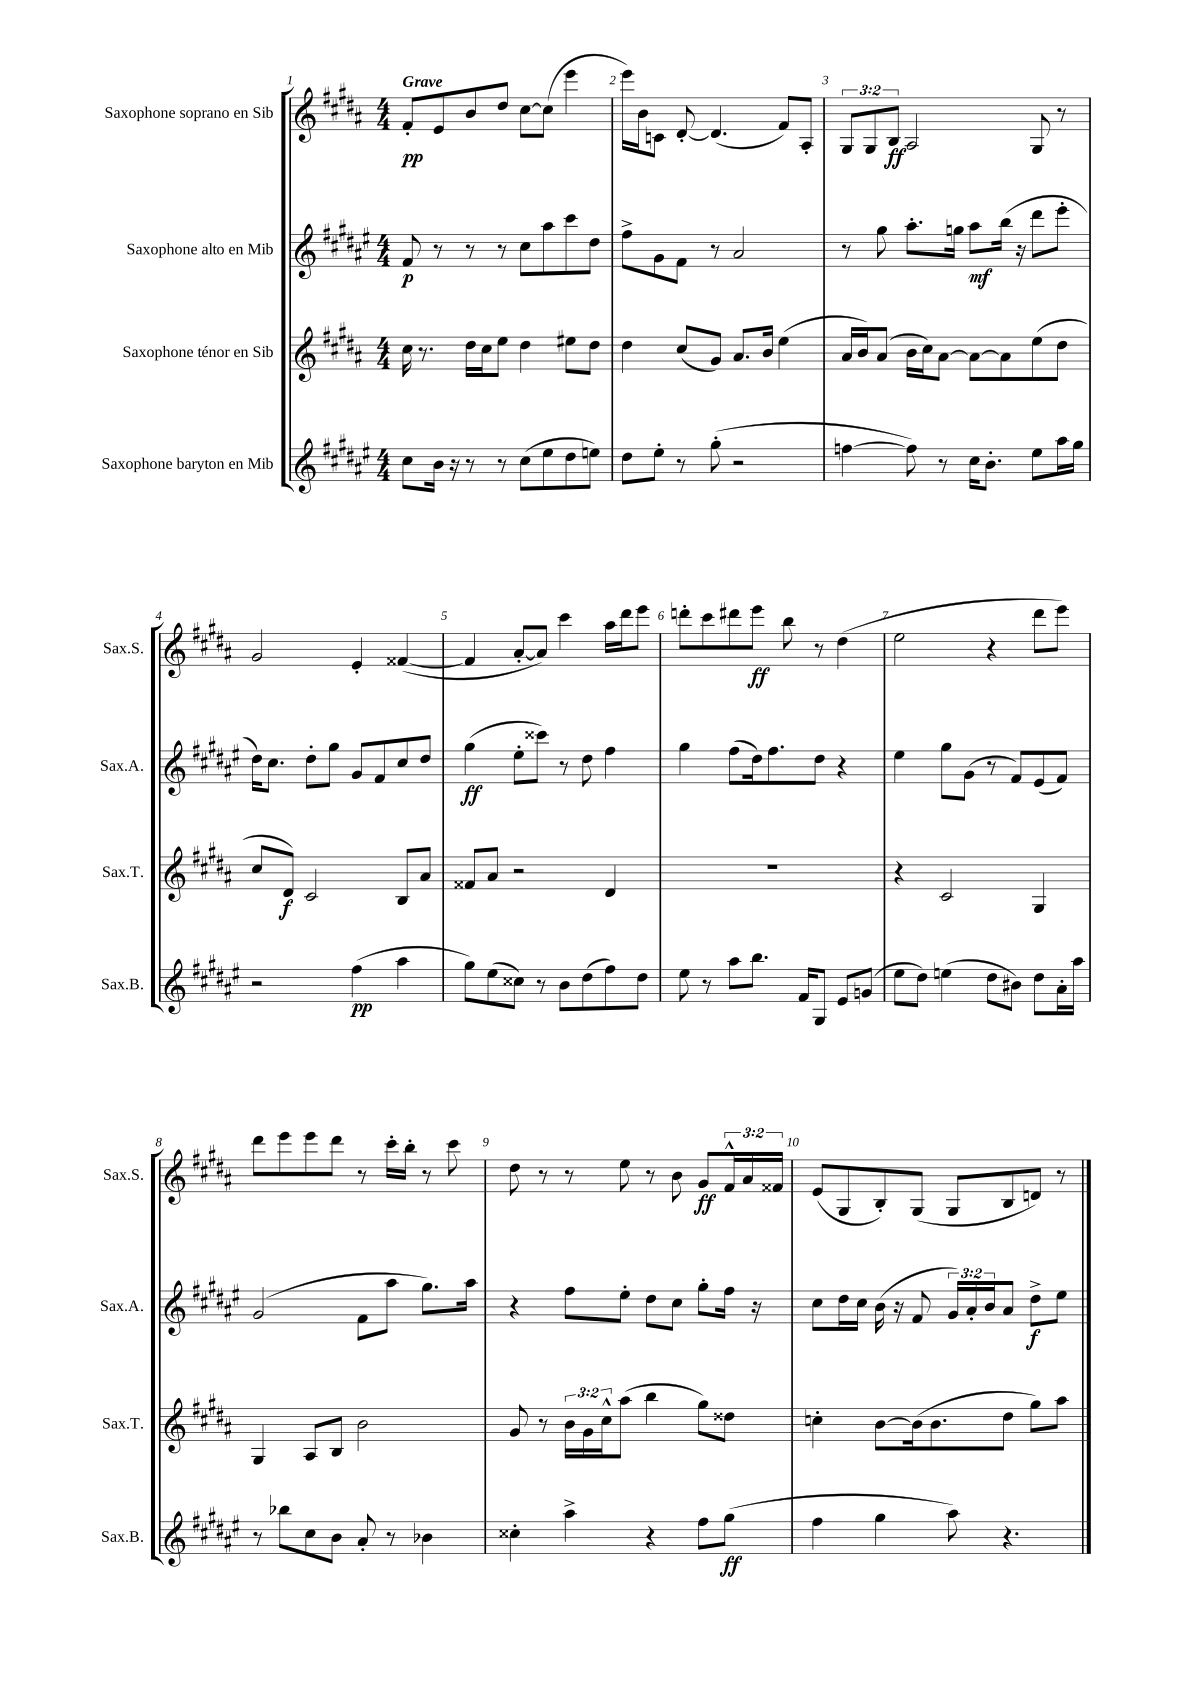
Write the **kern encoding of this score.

**kern	**kern	**kern	**kern
*staff4	*staff3	*staff2	*staff1
*clefG2	*clefG2	*clefG2	*clefG2
*k[f#c#g#d#a#e#]	*k[f#c#g#d#a#]	*k[f#c#g#d#a#e#]	*k[f#c#g#d#a#]
*M4/4	*M4/4	*M4/4	*M4/4
8cc#\L	16cc#\	8f#/	8f#'/L
.	8.r	.	.
16b\Jk	.	8r	8e/
16r	.	.	.
8r	16dd#\LL	8r	8b/
.	16cc#\J	.	.
8r	8ee\J	8r	8dd#/J
(8cc#\L	4dd#\	8cc#\L	[8cc#\L
8ee#\	.	8aa#\	(8cc#\]J
8dd#\	8ee#\L	8ccc#\	4eee\
8ee\J)	8dd#\J	8dd#\J	.
=	=	=	=
8dd#\L	4dd#\	8ff#^\L	16eee\LL)
.	.	.	16b\J
8ee#'\J	.	8g#\	8c\J
8r	(8cc#/L	8f#\J	[8d#'/
(8gg#'\	8g#/J)	8r	(4.d#/]
2r	8.a#/L	2a#/	.
.	16b/Jk	.	.
.	(4ee\	.	8f#/L)
.	.	.	8A#'/J
=	=	=	=
[4ff\	16a#/LL	8r	12G#/L
.	16b/J)	.	.
.	.	.	12G#/
.	(8a#/J	8gg#\	.
.	.	.	12B/J
8ff\])	16b\LL	8.aa#'\L	2A#/
.	16cc#\J)	.	.
8r	[8a#\J	.	.
.	.	16gg\Jk	.
16cc#\LK	8a#\_L	8aa#\L	.
8.b'\J	.	.	.
.	8a#\]	(16bb\Jk	.
.	.	16r	.
8ee#\L	(8ee\	8ddd#\L	8G#/
16aa#\L	8dd#\J	8eee#'\J	8r
16gg#\JJ	.	.	.
=	=	=	=
2r	8cc#/L	16dd#\LK)	2g#/
.	.	8.cc#\J	.
.	8d#/J)	.	.
.	2c#/	8dd#'\L	.
.	.	8gg#\J	.
(4ff#\	.	8g#/L	4e'/
.	.	8f#/	.
4aa#\	8B/L	8cc#/	([4f##/
.	8a#/J	8dd#/J	.
=	=	=	=
8gg#\L)	8f##/L	(4gg#\	4f##/]
(8ee#\	8a#/J	.	.
8cc##\J)	2r	8ee#'\L	[8a#'/L
8r	.	8ccc##\J)	8a#/]J)
8b\L	.	8r	4ccc#\
(8dd#\	.	8dd#\	.
8ff#\)	4d#/	4ff#\	16aa#\LL
.	.	.	16ddd#\J
8dd#\J	.	.	8eee\J
=	=	=	=
8ee#\	1r	4gg#\	8ddd'\L
8r	.	.	8ccc#\
8aa#\L	.	(8ff#\L	8ddd#\
8.bb\J	.	16dd#\k)	8eee\J
.	.	8.ff#\	.
.	.	.	8bb\
16f#/LK	.	.	.
8G#/J	.	8dd#\J	8r
8e#/L	.	4r	(4dd#\
(8g/J	.	.	.
=	=	=	=
8ee#\L	4r	4ee#\	2ee\
8dd#\J)	.	.	.
(4ee\	2c#/	8gg#\L	.
.	.	(8g#\J	.
8dd#\L	.	8r	4r
8b#\J)	.	8f#/L)	.
8dd#\L	4G#/	(8e#/	8ddd#\L
16a#'\L	.	8f#/J)	8eee\J)
16aa#\JJ	.	.	.
=	=	=	=
8r	4G#/	(2g#/	8ddd#\L
8bb-\L	.	.	8eee\
8cc#\	8A#/L	.	8eee\
8b\J	8B/J	.	8ddd#\J
8a#'/	2b\	8f#\L	8r
8r	.	8aa#\J	16ccc#'\LL
.	.	.	16bb'\JJ
4b-\	.	8.gg#\L)	8r
.	.	.	8ccc#\
.	.	16aa#\Jk	.
=	=	=	=
4cc##'\	8g#/	4r	8dd#\
.	8r	.	8r
4aa#^\	24b\LL	8ff#\L	8r
.	24g#\	.	.
.	24cc#^^\J	.	.
.	(8aa#\J	8ee#'\J	8ee\
4r	4bb\	8dd#\L	8r
.	.	8cc#\J	8b\
8ff#\L	8gg#\L)	8gg#'\L	8g#/L
(8gg#\J	8dd##\J	16ff#\Jk	24f#^^/L
.	.	.	24a#/
.	.	16r	.
.	.	.	24f##/JJ
=	=	=	=
4ff#\	4cc'\	8cc#\L	(8e/L
.	.	16dd#\L	8G#/
.	.	16cc#\JJ	.
4gg#\	[8b\L	(16b\	8B'/)
.	.	16r	.
.	(16b\]k	8f#/	(8G#/J
.	8.b\	.	.
8aa#\)	.	24g#/LL)	8G#/L
.	.	24a#'/	.
.	.	24b/J	.
4.r	8dd#\J	8a#/J	8B/
.	8gg#\L)	8dd#^\L	8d/J)
.	8aa#\J	8ee#\J	8r
==	==	==	==
*-	*-	*-	*-
